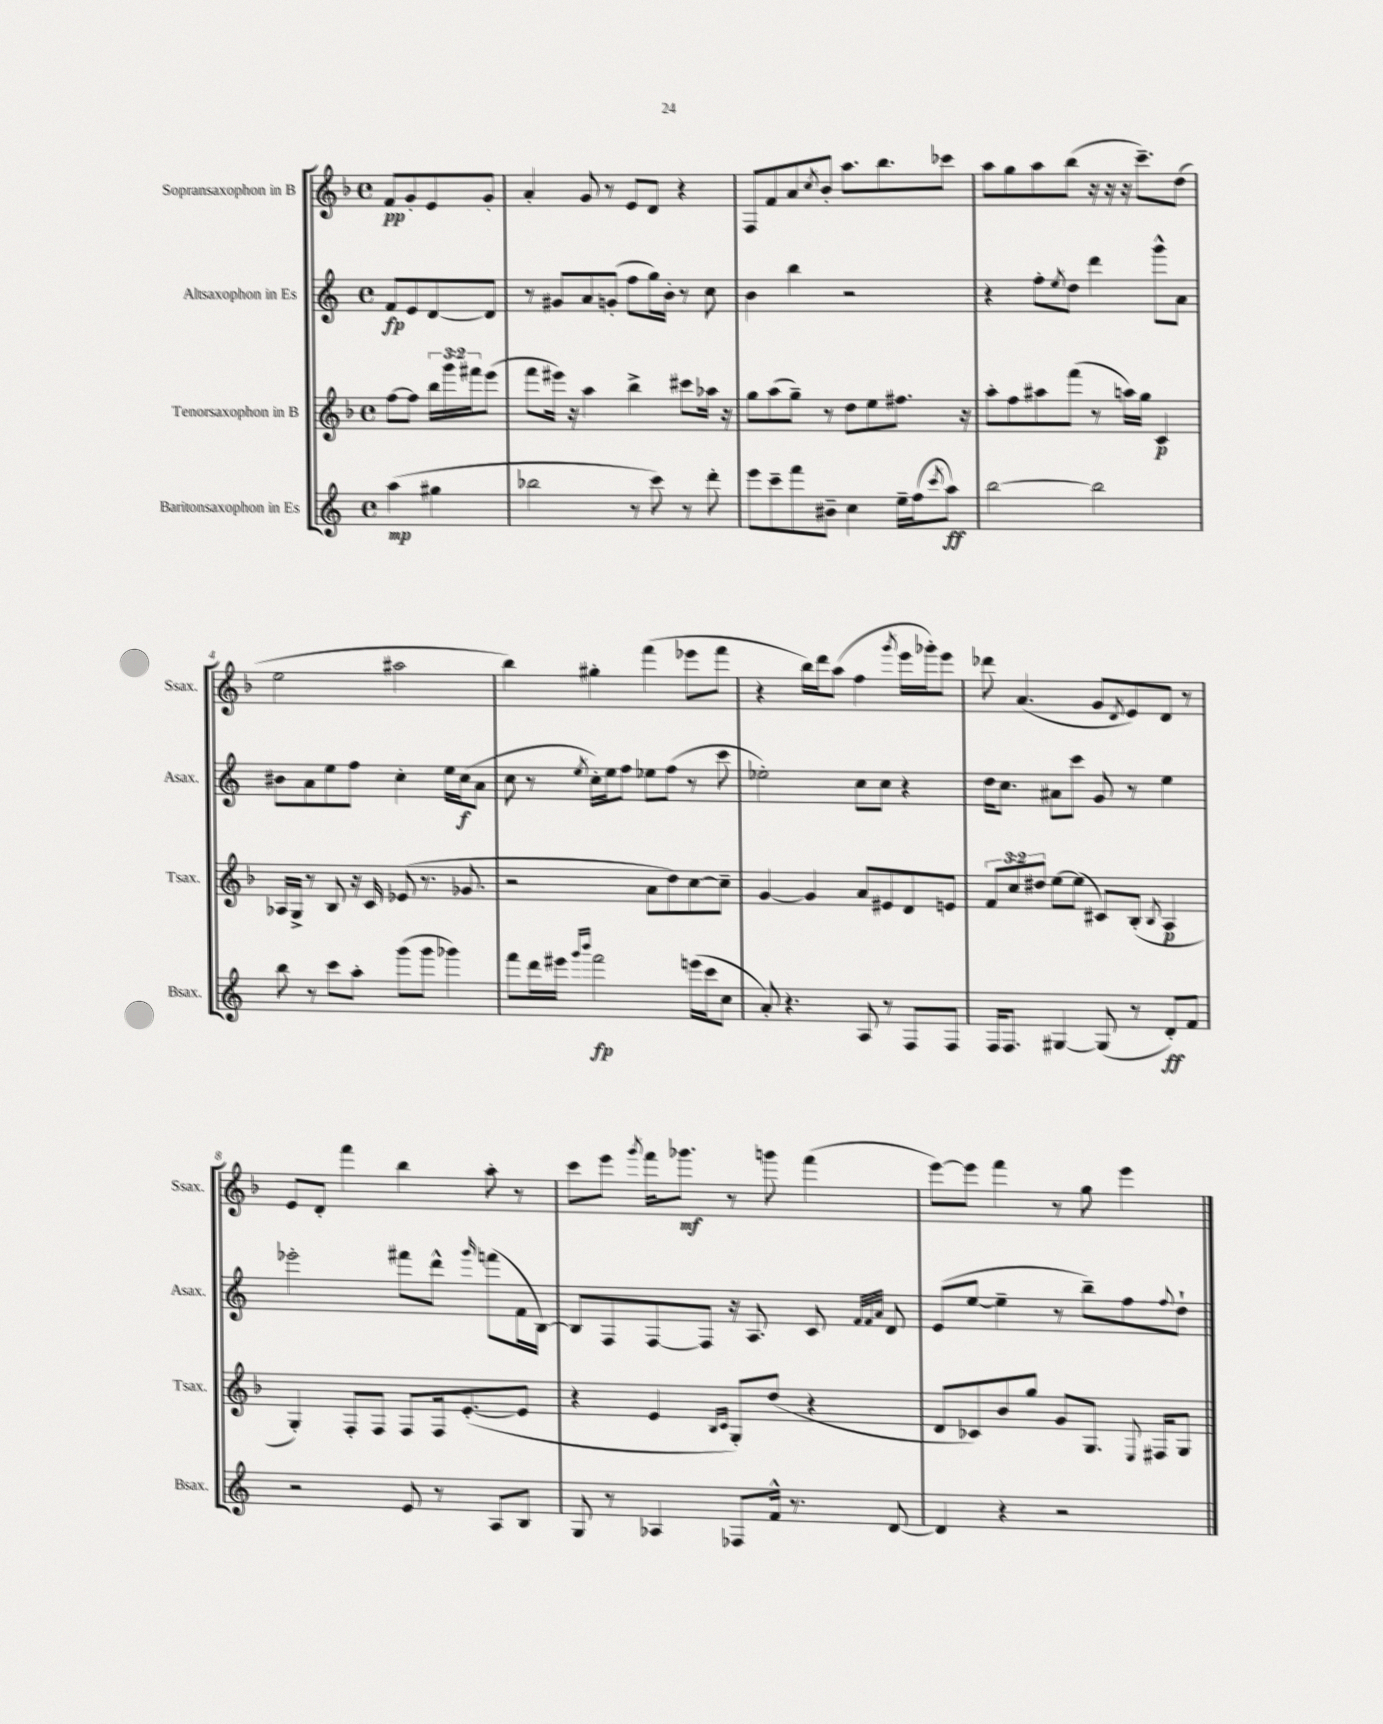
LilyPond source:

<<
\new StaffGroup <<
\new Staff = "s0" \with { instrumentName = "Sopransaxophon in B" shortInstrumentName = "Ssax." } {
    \clef treble \key f \major \defaultTimeSignature \time 4/4 \partial 2
    f'8\pp g'8-. e'8 g'8-. |
    a'4-. g'8 r8 e'8 d'8 r4 |
    f8 f'8 a'8 \acciaccatura { c''8 } bes'8-. a''8. bes''8. ces'''8 |
    a''8 g''8 a''8 bes''8( r16 r16 r16 c'''8.--) d''8( |
    e''2 ais''2 |
    bes''4) gis''4-. f'''4( ees'''8 f'''8 |
    r4 bes''16) d'''16 a''8( f''4 \acciaccatura { g'''8 } e'''16 ges'''16-.) e'''8 |
    des'''8 a'4.( g'8 \acciaccatura { d'8 } e'8) d'8 r8 |
    e'8 d'8-. f'''4 bes''4 a''8-. r8 |
    c'''8 e'''8 \acciaccatura { g'''8 } f'''16 ges'''8.\mf r8 g'''8 f'''4( |
    e'''8~) e'''8 f'''4 r8 g''8 e'''4 \bar "|." |
}
\new Staff = "s1" \with { instrumentName = "Altsaxophon in Es" shortInstrumentName = "Asax." } {
    \clef treble \key c \major \defaultTimeSignature \time 4/4 \partial 2
    f'8\fp e'8 d'8~ d'8 |
    r8 gis'8 a'8 g'8-.( f''8 g''16) b'16-. r8 c''8 |
    b'4 b''4 r2 |
    r4 f''8-. \acciaccatura { e''8 } d''8 d'''4 g'''8-^ a'8 |
    bis'8 a'8 e''8 f''8 c''4-. e''16 c''16\f( a'8 |
    c''8 r8 \acciaccatura { e''8 } c''16-.) e''16 f''8 ees''8 f''8( r8 c'''8 |
    ees''2-.) c''8 c''8 r4 |
    d''16 c''8. ais'8 c'''8 g'8 r8 e''4 |
    ees'''2-. fis'''8 d'''8-^ \grace { g'''16 } f'''8( f'16 b16~) |
    b8 f8 f8~ f8 r16 a8. c'8 \grace { f'32 f'32 a'32 } d'8 |
    e'8( e''8~ e''4-- r8 b''8--) f''8 \appoggiatura { f''8 } d''8-! \bar "|." |
}
\new Staff = "s2" \with { instrumentName = "Tenorsaxophon in B" shortInstrumentName = "Tsax." } {
    \clef treble \key f \major \defaultTimeSignature \time 4/4 \override Staff.TupletNumber.text = #tuplet-number::calc-fraction-text \partial 2
    f''8~ f''8 \tuplet 3/2 { bes''16 g'''16 fis'''16 } e'''8( |
    f'''8 eis'''16) r16 a''4 bes''4-> cis'''8 aes''16 r16 |
    g''8 a''8( g''8--) r8 d''8 e''8 fis''8. r16 |
    a''8-. f''8 ais''8 f'''8( r8 a''16) g''16 c'4\p |
    aes16 g16-> r8 bes8 r16 c'16 ees'8( r8. ges'8. |
    r2 a'8 d''8) c''8~ c''8-- |
    g'4~ g'4 a'8 eis'8 d'8 e'8 |
    \tuplet 3/2 { f'8 c''8 dis''8 } e''8~ e''8( cis'8) bes8-.( \acciaccatura { bes8 } a4\p |
    g4-.) f8-. f8 f8 f16 e'8.~-.( e'8 |
    r4 e'4 \grace { bes16 c'16 } g8-.) d''8( r4 |
    d'8 ces'8) bes'8 g''8 g'8 g8. \appoggiatura { e8 } fis16 g8 \bar "|." |
}
\new Staff = "s3" \with { instrumentName = "Baritonsaxophon in Es" shortInstrumentName = "Bsax." } {
    \clef treble \key c \major \defaultTimeSignature \time 4/4 \partial 2
    a''4\mp( gis''4 |
    bes''2 r8 c'''8) r8 d'''8-. |
    e'''8 c'''8-- f'''8 bis'8-- c''4 e''16-- f''16( \acciaccatura { c'''8 } a''8\ff) |
    b''2~ b''2 |
    b''8 r8 c'''8 a''8-. g'''8( g'''8 ges'''4) |
    f'''8 d'''16 eis'''16 \grace { g'''16 b'''16 } f'''2\fp e'''16( c'''16 c''8 |
    a'8-.) r4. a8 r8 f8 f8 |
    f16 f8. gis4~ gis8( r8 d'8-.\ff) f'8 |
    r2 e'8 r8 a8 b8 |
    g8 r8 aes4 fes8 f'16-^ r8. d'8~ |
    d'4 r4 r2 \bar "|." |
}
>>
>>
